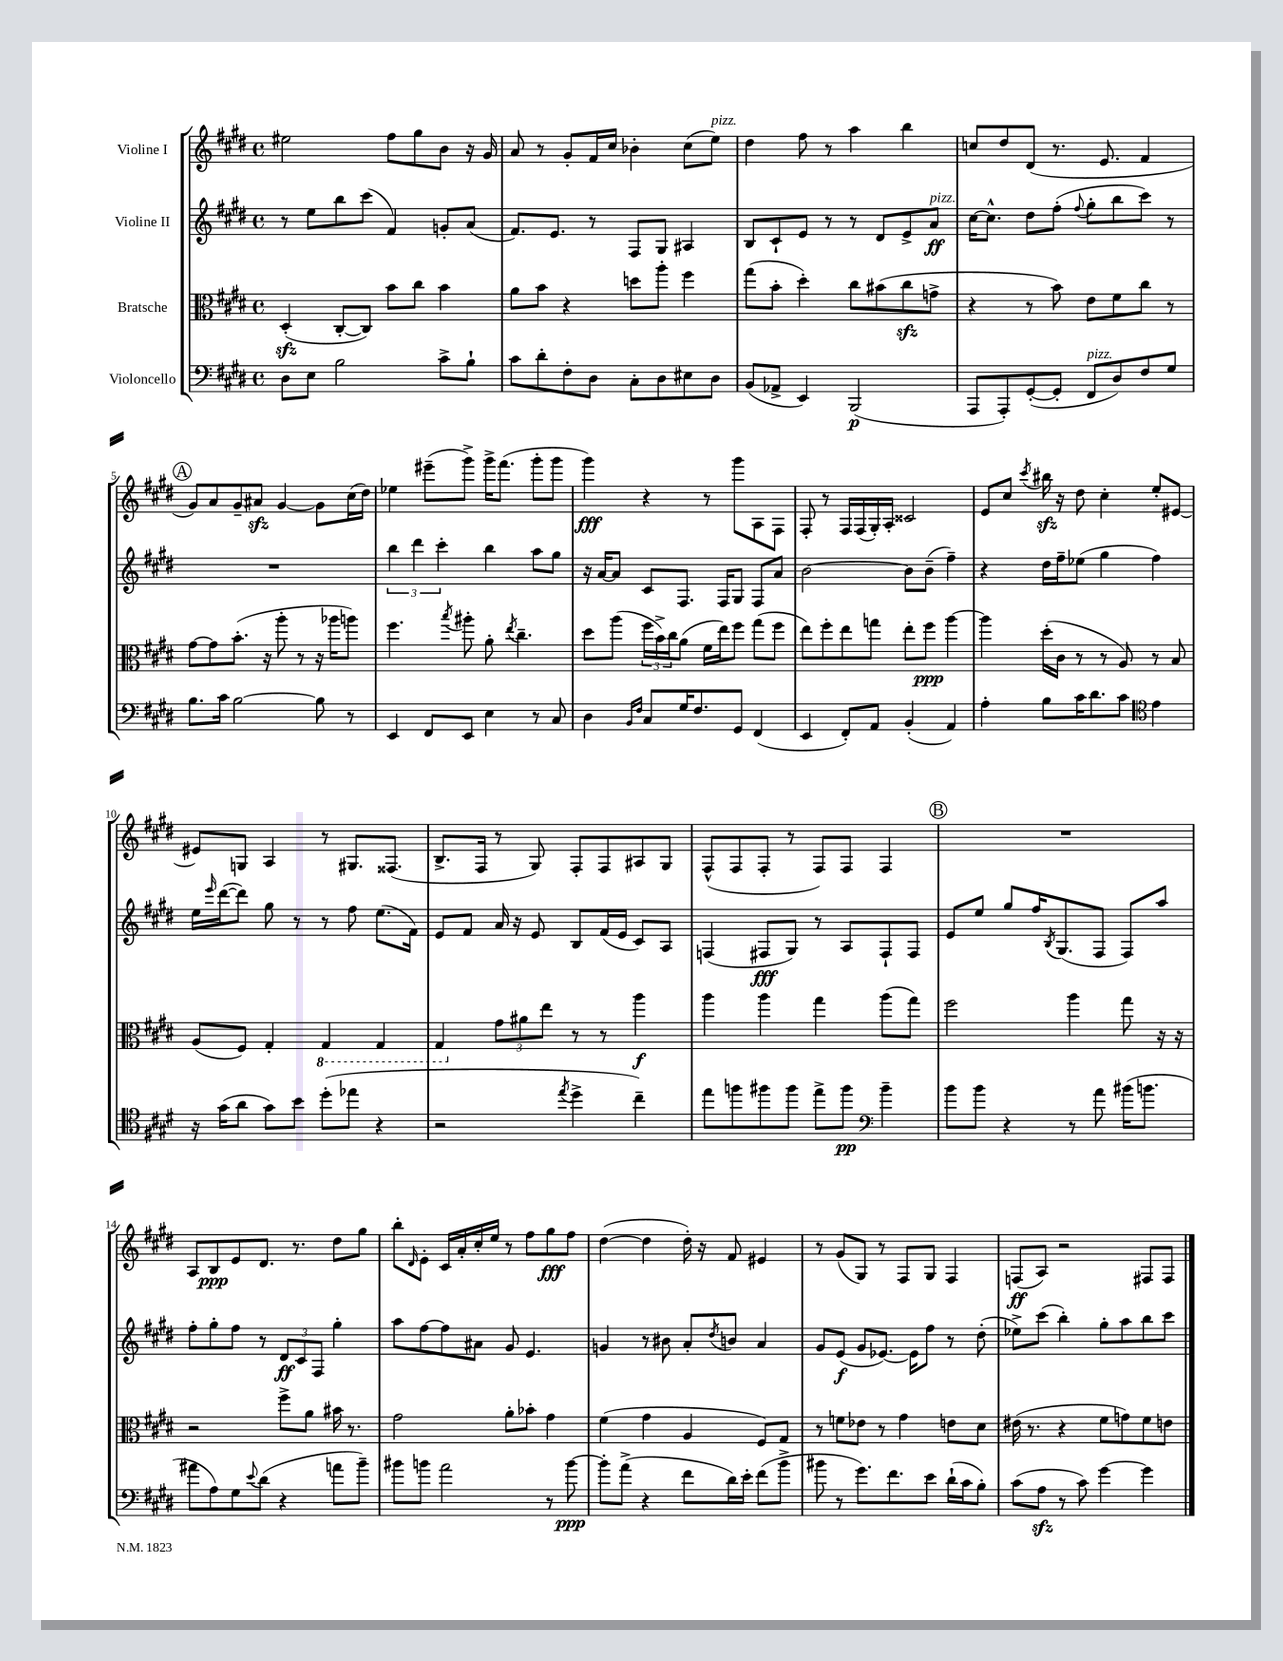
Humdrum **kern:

**kern	**dynam	**kern	**dynam	**kern	**dynam	**kern	**dynam
*part4	*part4	*part3	*part3	*part2	*part2	*part1	*part1
*staff4	*staff4	*staff3	*staff3	*staff2	*staff2	*staff1	*staff1
*I"Violoncello	*	*I"Bratsche	*	*I"Violine II	*	*I"Violine I	*
*clefF4	*	*clefC3	*	*clefG2	*	*clefG2	*
*k[f#c#g#d#]	*	*k[f#c#g#d#]	*	*k[f#c#g#d#]	*	*k[f#c#g#d#]	*
*M4/4	*	*M4/4	*	*M4/4	*	*M4/4	*
*met(c)	*	*met(c)	*	*met(c)	*	*met(c)	*
=1	=1	=1	=1	=1	=1	=1	=1
8D#\L	.	(4D#zz'/	.	8r	.	2ee#X\	.
8E\J	.	.	.	8ee\L	.	.	.
2B\	.	[8C#'/L	.	8bb\	.	.	.
.	.	8C#/J])	.	(8ccc#\J	.	.	.
.	.	8b\L	.	4f#/)	.	8ff#\L	.
.	.	8cc#\J	.	.	.	8gg#\	.
8c#^\L	.	4b\	.	8gn'/L	.	8b\J	.
8B`\J	.	.	.	(8a/J	.	16r	.
.	.	.	.	.	.	16g#/	.
=2	=2	=2	=2	=2	=2	=2	=2
8c#\L	.	8a\L	.	8.f#/L)	.	8a/	.
8d#'\	.	8b\J	.	.	.	8r	.
.	.	.	.	8.e/J	.	.	.
8F#'\	.	4r	.	.	.	8g#'/L	.
8D#\J	.	.	.	8r	.	16f#/L	.
.	.	.	.	.	.	16cc#/JJ	.
8C#'\L	.	8ddn\L	.	8F#/L	.	4b-X'\	.
8D#\	.	8aa'\J	.	8G#/J	.	.	.
8E#X\	.	4ff#\	.	4A#X/	.	(8cc#\L	.
!	!	!	!	!	!	!LO:TX:a:i:t=pizz.	!
8D#\J	.	.	.	.	.	8ee\J)	.
=3	=3	=3	=3	=3	=3	=3	=3
(8BB/L	.	(8gg#\L	.	8B/L	.	4dd#\	.
8AA-X^/J	.	8b'\J	.	8c#`/	.	.	.
4EE/)	.	4dd#'\)	.	8e/J	.	8ff#\	.
.	.	.	.	8r	.	8r	.
(2BBB/	p	8cc#\L	.	8r	.	4aa\	.
.	.	(8b#X\	.	8d#/L	.	.	.
.	.	8cc#zz\	.	8e^/	.	4bb\	.
!	!	!	!	!LO:TX:a:i:t=pizz.	!	!	!
.	.	8gn^\J	.	8a/J	ff	.	.
=4	=4	=4	=4	=4	=4	=4	=4
8AAA/L	.	4r	.	[16cc#\KL	.	8ccn/L	.
.	.	.	.	8.cc#^^\J]	.	.	.
8AAA'/)	.	.	.	.	.	8dd#/	.
([8GG#'/	.	8r	.	8dd#\L	.	(8d#/J	.
8GG#'/J]	.	8b\)	.	(8ff#'\J	.	8.r	.
.	.	.	.	8qqff#/	.	.	.
!LO:TX:a:i:t=pizz.	!	!	!	!	!	!	!
8FF#/L	.	8e\L	.	8gg#'\L	.	.	.
.	.	.	.	.	.	8.e/	.
8D#/)	.	8f#\	.	8bb\	.	.	.
8F#/	.	8cc#\J	.	8ccc#\J)	.	4f#/	.
8G#/J	.	8r	.	8r	.	.	.
!!LO:LB:g=z
!!LO:REH:place=s1:t=A
=5	=5	=5	=5	=5	=5	=5	=5
8.B\L	.	[8g#\L	.	1r	.	8g#/L)	.
.	.	8g#\]	.	.	.	8a/	.
16c#\Jk	.	.	.	.	.	.	.
[2B\	.	(8.b'\J	.	.	.	8g#~/	.
.	.	.	.	.	.	8a#Xzz/J	.
.	.	16r	.	.	.	.	.
.	.	8aa'\	.	.	.	[4g#/	.
.	.	8r	.	.	.	.	.
8B\]	.	16r	.	.	.	8g#\L]	.
.	.	16aa-X\KL	.	.	.	.	.
8r	.	8aan\J)	.	.	.	(16cc#\L	.
.	.	.	.	.	.	16dd#\JJ)	.
=6	=6	=6	=6	=6	=6	=6	=6
4EE/	.	4.ff#\	.	6bb\	.	4ee-X\	.
.	.	.	.	6ddd#\	.	.	.
8FF#/L	.	.	.	.	.	(8eee#X~\L	.
.	.	.	.	6ccc#'\	.	.	.
.	.	8qbb/	.	.	.	.	.
8EE/J	.	8aa#X'\	.	.	.	8ggg#^\J)	.
4E\	.	8a'\	.	4bb\	.	16ggg#^\KL	.
.	.	.	.	.	.	(8.fff#\J	.
.	.	8qee/	.	.	.	.	.
.	.	4.cc#~\	.	.	.	.	.
8r	.	.	.	8aa\L	.	8ggg#'\L	.
8C#/	.	.	.	8gg#\J	.	8ggg#\J	.
=7	=7	=7	=7	=7	=7	=7	=7
4D#\	.	8dd#\L	.	16r	.	4ggg#\)	fff
.	.	.	.	[16a/KL	.	.	.
.	.	(8aa\J	.	8a/J]	.	.	.
16qqBB/LL	.	.	.	.	.	.	.
16qqF#/JJ	.	.	.	.	.	.	.
8C#/L	.	24ff#\LL	.	8c#/L	.	4r	.
.	.	24b^\)	.	.	.	.	.
.	.	24cc#\J	.	.	.	.	.
16G#/K	.	(8a\J	.	8.F#/J	.	.	.
8.F#/	.	.	.	.	.	.	.
.	.	16f#\LL	.	.	.	8r	.
.	.	16ee\J)	.	16F#/KL	.	.	.
8GG#/J	.	8ff#\J	.	8G#/J	.	8ggg#\L	.
(4FF#/	.	(8gg#\L	.	8F#/L	.	8A\	.
.	.	8ff#\J	.	8a/J	.	8F#\J	.
=8	=8	=8	=8	=8	=8	=8	=8
4EE/	.	8ee\L)	.	[2b\	.	8F#'/	.
.	.	8ff#'\	.	.	.	8r	.
8FF#'/L)	.	8ee\	.	.	.	16F#/LL	.
.	.	.	.	.	.	(16F#/	.
8AA/J	.	8ggn\J	.	.	.	16G#'/)	.
.	.	.	.	.	.	16A'/JJ	.
(4BB'/	.	8ee'\L	.	8b\L]	.	2c##X/	.
.	.	8ff#\J	ppp	(8b~\J	.	.	.
4AA/)	.	[4aa\	.	4ff#~\)	.	.	.
=9	=9	=9	=9	=9	=9	=9	=9
4A'\	.	4aa\]	.	4r	.	8e/L	.
.	.	.	.	.	.	8cc#/J	.
.	.	.	.	.	.	8qccc#/	.
8B\L	.	(16dd#'\LL	.	16dd#\LL	.	16bb#Xzz\	.
.	.	16c#\JJ	.	16ff#~\J	.	16r	.
16c#\K	.	8r	.	(8ee-X\J	.	8dd#\	.
8.d#\	.	.	.	.	.	.	.
.	.	8r	.	4gg#\	.	4cc#'\	.
8c#\J	.	8A/)	.	.	.	.	.
*clefC4	*	*	*	*	*	*	*
4e\	.	8r	.	4ff#\)	.	8ee'/L	.
.	.	8B/	.	.	.	[8e#X/J	.
!!LO:LB:g=z
=10	=10	=10	=10	=10	=10	=10	=10
16r	.	(8A/L	.	16ee\LL	.	8e#X/L]	.
.	.	.	.	16qqeee/	.	.	.
(16g#\KL	.	.	.	([16ddd#\J	.	.	.
8a\J	.	8F#/J)	.	8ddd#\J])	.	8Gn/J	.
8g#\L)	.	4G#'/	.	8gg#\	.	4A/	.
8b\J	.	.	.	8r	.	.	.
*	*	*8ba	*	*	*	*	*
(8dd#'\L	.	4GG#/	.	8r	.	8r	.
8ee-X\J	.	.	.	8ff#\	.	8.G#X/L	.
4r	.	4GG#/	.	(8.ee\L	.	.	.
.	.	.	.	.	.	(8.F##X/J	.
.	.	.	.	16f#\Jk)	.	.	.
=11	=11	=11	=11	=11	=11	=11	=11
2r	.	4GG#/	.	8e/L	.	8.B^/L	.
.	.	.	.	8f#/J	.	.	.
.	.	.	.	.	.	16F#/Jk	.
*	*	*X8ba	*	*	*	*	*
.	.	12g#\L	.	16a/	.	8r	.
.	.	.	.	16r	.	.	.
.	.	12a#X\	.	.	.	.	.
.	.	.	.	8e/	.	8G#/)	.
.	.	12ee\J	.	.	.	.	.
8qee/	.	.	.	.	.	.	.
4dd#^\	.	8r	.	8B/L	.	8F#'/L	.
.	.	8r	.	(16f#/L	.	8F#/	.
.	.	.	.	16e/JJ	.	.	.
4cc#~\)	.	4aa\	f	8c#/L)	.	8A#X/	.
.	.	.	.	8A/J	.	8G#/J	.
=12	=12	=12	=12	=12	=12	=12	=12
8ee\L	.	4aa\	.	(4Fn/	.	(8F#^^/L	.
8ffn\	.	.	.	.	.	8F#/	.
8ff#X\	.	4aa\	.	8F#X/L	fff	8F#'/J	.
8ff#\J	.	.	.	8G#/J)	.	8r	.
8ee^\L	.	4gg#\	.	8r	.	8F#/L)	.
8ff#\J	pp	.	.	8A/L	.	8F#/J	.
*clefF4	*	*	*	*	*	*	*
4b~\	.	(8aa\L	.	8F#`/	.	4F#/	.
.	.	8gg#\J)	.	8F#/J	.	.	.
!!LO:REH:place=s1:t=B
=13	=13	=13	=13	=13	=13	=13	=13
8b\L	.	2ff#\	.	8e/L	.	1r	.
8b\J	.	.	.	8ee/J	.	.	.
4r	.	.	.	8gg#/L	.	.	.
.	.	.	.	16ff#/K	.	.	.
.	.	.	.	8qB/	.	.	.
.	.	.	.	(8.G#/	.	.	.
8r	.	4aa\	.	.	.	.	.
8a\	.	.	.	8F#/J	.	.	.
(16b#X\KL	.	8gg#\	.	8F#/L)	.	.	.
8.bn\J	.	.	.	.	.	.	.
.	.	16r	.	8aa/J	.	.	.
.	.	16r	.	.	.	.	.
!!LO:LB:g=z
=14	=14	=14	=14	=14	=14	=14	=14
8a#X\L	.	2r	.	8ff#'\L	.	8A/L	.
8A\)	.	.	.	8gg#'\	.	8B/	ppp
8G#\	.	.	.	8ff#\J	.	8e/	.
8qqe/	.	.	.	.	.	.	.
(8d#\J	.	.	.	8r	.	8.d#/J	.
4r	.	8ff#^\L	.	12d#/L	ff	.	.
.	.	.	.	.	.	8.r	.
.	.	.	.	12c#/	.	.	.
.	.	8a\J	.	.	.	.	.
.	.	.	.	12F#/J	.	.	.
8an\L	.	16b#X\	.	4gg#'\	.	8dd#\L	.
.	.	8.r	.	.	.	.	.
8b~\J)	.	.	.	.	.	8gg#\J	.
=15	=15	=15	=15	=15	=15	=15	=15
8b#X\L	.	2g#\	.	8aa\L	.	8bb'\L	.
.	.	.	.	.	.	16qqd#/	.
8bn\J	.	.	.	[8ff#\	.	8e'\J	.
2a\	.	.	.	8ff#\]	.	16c#/LL	.
.	.	.	.	.	.	16a'/	.
.	.	.	.	8a#X\J	.	16cc#'/	.
.	.	.	.	.	.	16ee/JJ	.
.	.	8a'\L	.	8g#/	.	8r	.
.	.	8b-X'\J	.	4.e/	.	8ff#\L	.
8r	.	4g#\	.	.	.	8gg#\	fff
[8b\	ppp	.	.	.	.	8ff#\J	.
=16	=16	=16	=16	=16	=16	=16	=16
8b'\L]	.	(4f#\	.	4gn/	.	([4dd#\	.
(8a^\J	.	.	.	.	.	.	.
4r	.	4g#\	.	8r	.	4dd#\]	.
.	.	.	.	8b#X\	.	.	.
8f#\L	.	4A/	.	8a'/L	.	16dd#'\)	.
.	.	.	.	.	.	16r	.
.	.	.	.	8qdd#/	.	.	.
16d#\L)	.	.	.	8bn/J	.	8f#/	.
16e'\JJ	.	.	.	.	.	.	.
(8f#\L	.	8F#/L)	.	4a/	.	4e#X/	.
8b^\J	.	8G#/J	.	.	.	.	.
=17	=17	=17	=17	=17	=17	=17	=17
8b#X\	.	8r	.	8g#/L	.	8r	.
8r	.	8fn\L	.	(8e/J	f	(8g#/L	.
8.g#\L)	.	8e-X\J	.	8g#/L	.	8G#/J)	.
.	.	8r	.	[8.e-X/J)	.	8r	.
8.f#\	.	.	.	.	.	.	.
.	.	4g#\	.	.	.	8F#/L	.
.	.	.	.	16e-\KL]	.	.	.
8e\J	.	.	.	8ff#\J	.	8G#/J	.
(16d#`\LL	.	8en\L	.	8r	.	4F#/	.
16c#\J	.	.	.	.	.	.	.
8B'\J)	.	8d#\J	.	(8dd#'\	.	.	.
=18	=18	=18	=18	=18	=18	=18	=18
(8c#\L	.	(16e#X\	.	8ee-X^\L)	.	(8Fn/L	ff
.	.	8.r	.	.	.	.	.
8Azz\J	.	.	.	(8ccc#\J	.	8A/J)	.
8r	.	4r	.	4bb'\)	.	2r	.
8c#\)	.	.	.	.	.	.	.
[4g#\	.	8f#\L	.	8gg#'\L	.	.	.
.	.	8gn\)	.	8aa\	.	.	.
4g#\]	.	8f#\	.	8bb\	.	8F#X/L	.
.	.	8en\J	.	8ccc#\J	.	8F#/J	.
==	==	==	==	==	==	==	==
*-	*-	*-	*-	*-	*-	*-	*-
